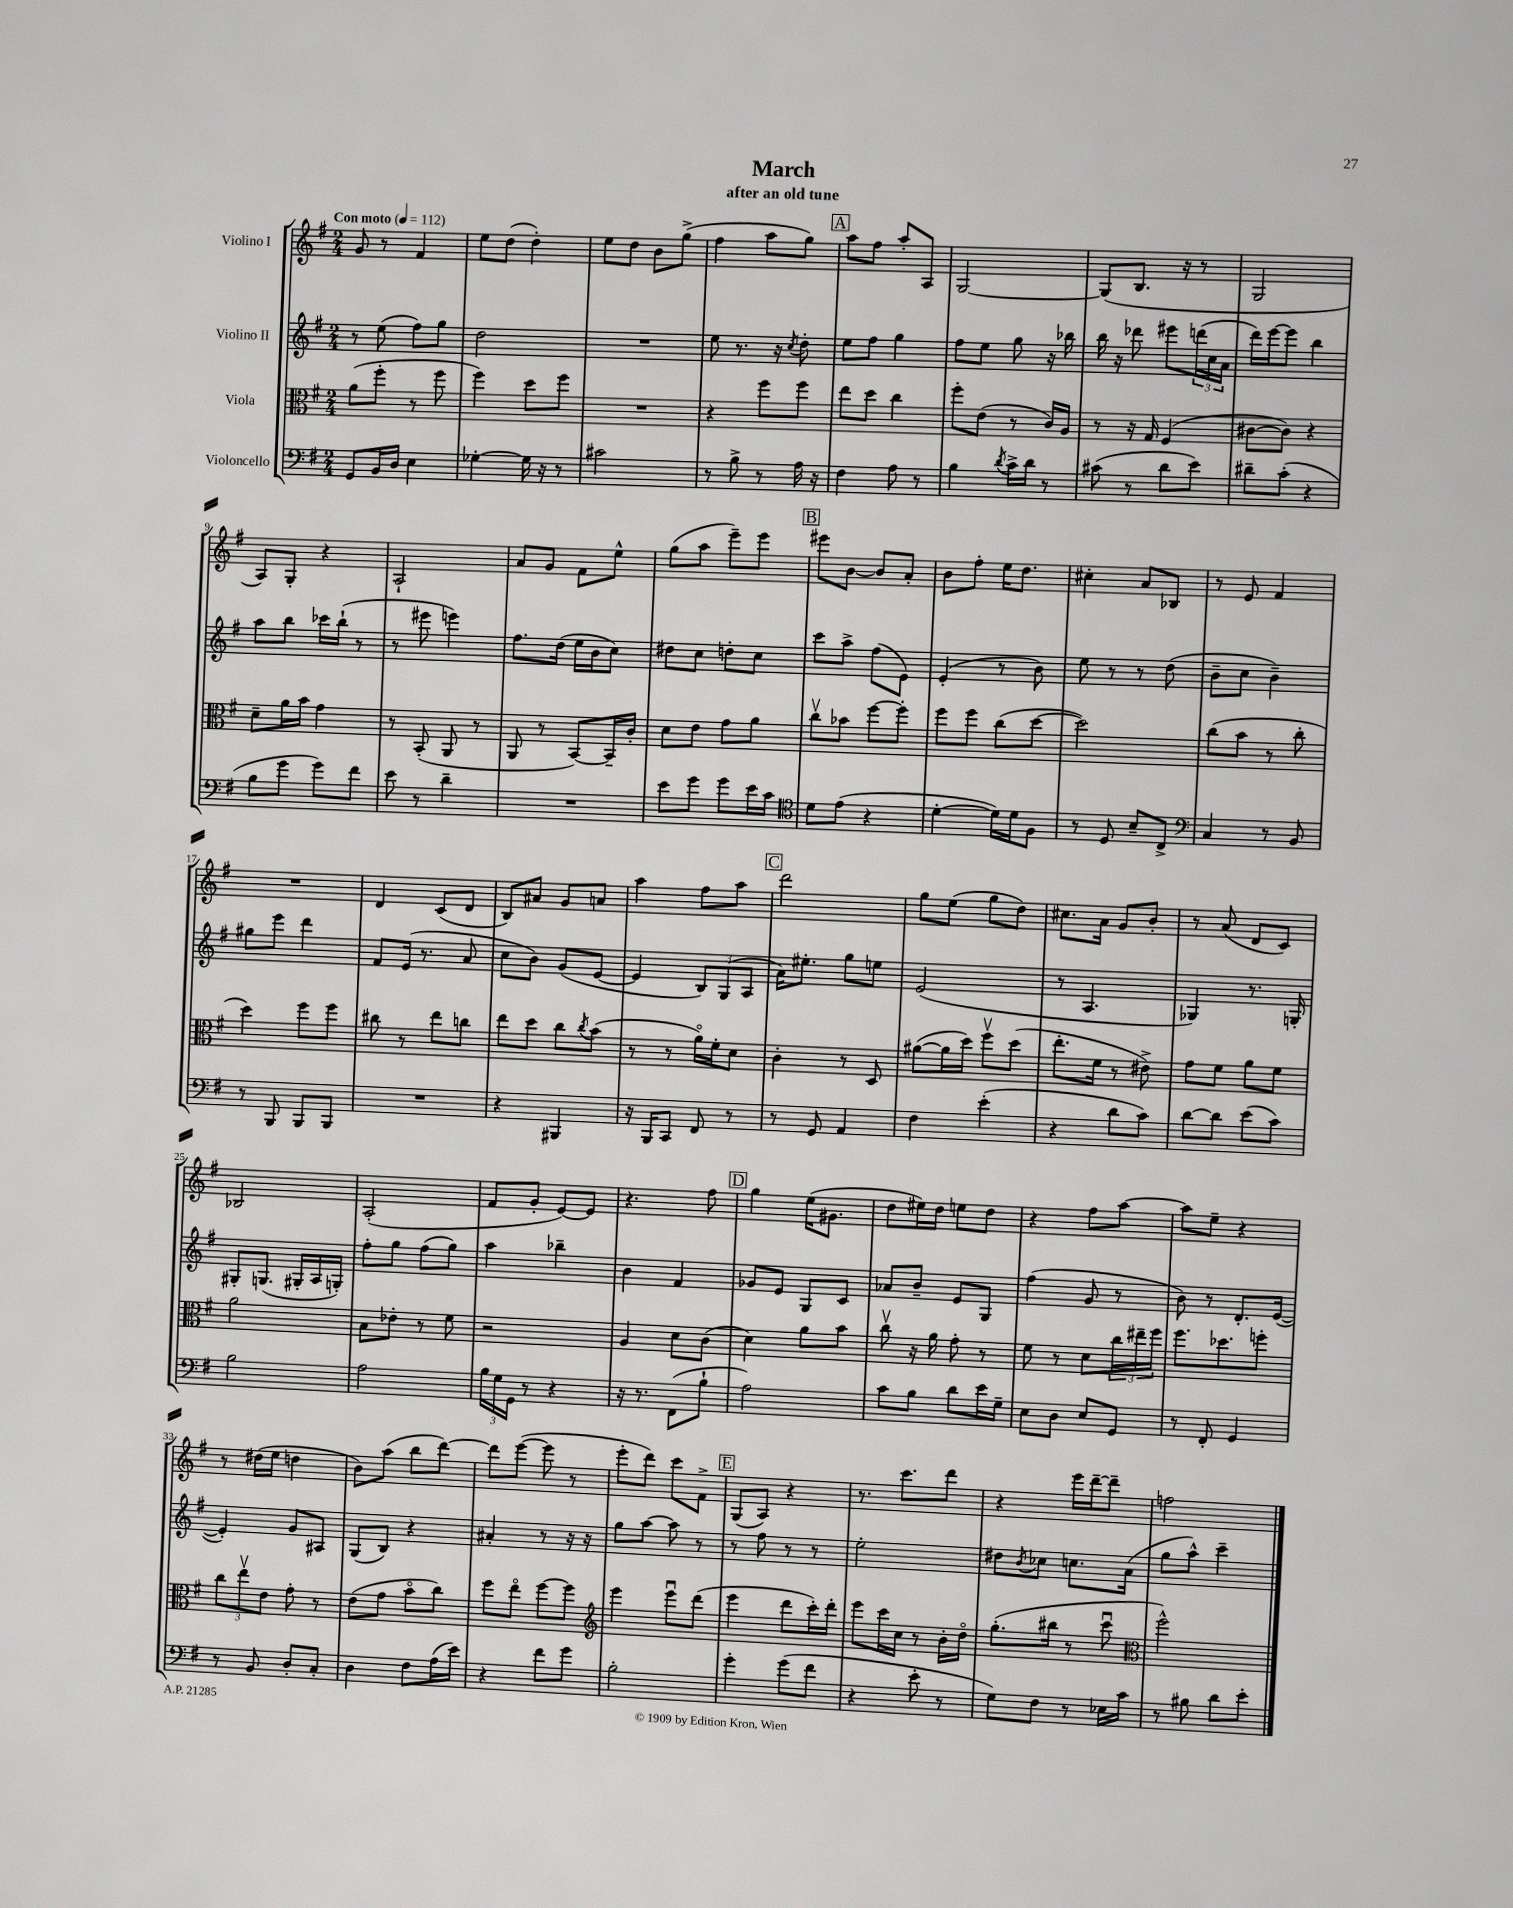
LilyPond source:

\header { title = "March" subtitle = "after an old tune" }
<<
\new StaffGroup <<
\new Staff = "s0" \with { instrumentName = "Violino I" } {
    \clef treble \key g \major \numericTimeSignature \time 2/4 \tempo "Con moto" 4 = 112
    g'8 r8 fis'4 |
    e''8 d''8( d''4-.) |
    e''8 d''8 b'8 g''8->( |
    fis''4 a''8 g''8) |
    \mark \markup { \box "A" } a''8 fis''8 a''8-. a8 |
    g2~ |
    g8( b8. r16 r8 |
    g2 |
    a8) g8-. r4 |
    a2-! |
    a'8 g'8 fis'8 e''8-^ |
    g''8( a''8 e'''8--) e'''8 |
    \mark \markup { \box "B" } eis'''8 b'8~ b'8 a'8-. |
    b'8 fis''8-. e''16 d''8. |
    cis''4-. a'8 bes8 |
    r8 e'8 fis'4 |
    R2 |
    d'4 c'8( d'8 |
    b8) ais'8 g'8 a'8 |
    a''4 fis''8 a''8 |
    \mark \markup { \box "C" } d'''2 |
    g''8 e''8( g''8 d''8) |
    cis''8. a'16 g'8 b'8-. |
    r8 a'8( d'8 c'8) |
    bes2 |
    a2-.( |
    fis'8 g'8-. e'8~) e'8 |
    r4. fis''8 |
    \mark \markup { \box "D" } g''4 e''16( gis'8. |
    d''8 eis''16) d''16 e''8 d''8 |
    r4 fis''8 a''8~ |
    a''8 e''8-- r4 |
    r8 dis''16( e''16 d''4 |
    b'8) a''8( b''8 d'''8~) |
    d'''8 e'''8~( e'''8 r8 |
    e'''8-. d'''8) c'''8 fis'8-> |
    \mark \markup { \box "E" } g8( a8) r4 |
    r8. c'''8. d'''8 |
    r4 e'''16 d'''16~-- d'''8-- |
    f''2 \bar "|." |
}
\new Staff = "s1" \with { instrumentName = "Violino II" } {
    \clef treble \key g \major \numericTimeSignature \time 2/4
    r8 e''8( fis''8) g''8 |
    d''2 |
    R2 |
    e''8 r8. r16 \acciaccatura { c''8 } d''8-. |
    \mark \markup { \box "A" } e''8 fis''8 g''4 |
    fis''8 e''8 g''8 r16 bes''16 |
    b''16 r16 des'''8 eis'''8 \tuplet 3/2 { d'''16( c''16 a'16 } |
    d'''16) e'''16~ e'''8 b''4 |
    a''8 b''8 ces'''16 b''16-!( r8 |
    r8 eis'''8 e'''4) |
    fis''8. d''16( e''16 b'16 c''8) |
    dis''8 c''8 d''8-. c''8 |
    \mark \markup { \box "B" } c'''8 a''8-> fis''8( e'8) |
    e'4-.( r8 b'8) |
    e''8 r8 r8 d''8( |
    b'8-- c''8 b'4--) |
    gis''8 e'''8 d'''4 |
    fis'8 e'16( r8. a'8 |
    c''8 b'8) g'8( e'8~ |
    e'4 \tuplet 3/2 { b8) g8( a8 } |
    \mark \markup { \box "C" } a'16) eis''8.-. g''8 e''8 |
    e'2( |
    r8 a4. |
    ges4) r8. g16-. |
    gis8-. g8.( gis16-. a16 g16-.) |
    fis''8-. g''8 fis''8( g''8) |
    a''4 bes''4-- |
    b'4 fis'4 |
    \mark \markup { \box "D" } ges'8 e'8 g8 c'8 |
    aes'8 b'8-- e'8 g8 |
    fis''4( g'8 r8 |
    b'8) r8 d'8.-. e'16~( |
    e'4-.) g'8 ais8 |
    g8( b8) r4 |
    ais'4-. r8 r16 r16 |
    g''8 a''8~ a''8 r8 |
    \mark \markup { \box "E" } r8 fis''8 r8 r8 |
    e''2-. |
    dis''8 \acciaccatura { b'8 } ces''8 c''8. a'16( |
    g''8 a''8-^) c'''4-- \bar "|." |
}
\new Staff = "s2" \with { instrumentName = "Viola" } {
    \clef alto \key g \major \numericTimeSignature \time 2/4
    a'8( fis''8-. r8 fis''8 |
    fis''4) d''8 fis''8 |
    R2 |
    r4 fis''8 fis''8 |
    \mark \markup { \box "A" } e''8 d''8 c''4 |
    fis''8-. e'8( r8 c'16) a16 |
    r8 r16 g16 fis4( |
    cis'8~ cis'8) r4 |
    d'8-- a'16 b'16 g'4 |
    r8 b,8-.( a,8 r8 |
    a,8 r8 b,8~) b,16-- c'16-. |
    d'8 e'8 g'8 a'8 |
    \mark \markup { \box "B" } c''8\upbow bes'8 fis''8~ fis''8-. |
    fis''8 fis''8 c''8( d''8~ |
    d''2) |
    c''8( b'8 r8 c''8-. |
    d''4) fis''8 fis''8 |
    cis''8 r8 e''8 c''8 |
    e''8 d''8 c''8 \acciaccatura { c''8 } b'8( |
    r8 r8 a'16\flageolet) fis'16-. d'8 |
    \mark \markup { \box "C" } c'4-. r8 d8 |
    ais'8~( ais'16 d''16) fis''8\upbow d''8( |
    e''8.-. fis'16 r8 eis'8->) |
    g'8 fis'8 a'8 fis'8 |
    a'2 |
    b8 ees'8-. r8 fis'8 |
    r2 |
    a4 d'8 c'8( |
    \mark \markup { \box "D" } d'4) a'8 b'8 |
    c''8\upbow r16 a'16 g'8-. r8 |
    fis'8 r8 d'8 \tuplet 3/2 { c''16 eis''16-- fis''16 } |
    fis''8. des''8. f''8-. |
    \tuplet 3/2 { c''8 e''8\upbow e'8 } g'8-. r8 |
    e'8( g'8 b'8\flageolet c''8) |
    fis''8 e''8\flageolet fis''8~ fis''8 |
    \clef treble e'''4 e'''8\downbow d'''8( |
    \mark \markup { \box "E" } e'''4 d'''8 c'''16-.) d'''16-. |
    e'''8 c'''16 c''16 r8 b'16-. d''16\flageolet |
    g''8.-.( bis''16 r8 c'''8\downbow |
    \clef alto fis''2-^) \bar "|." |
}
\new Staff = "s3" \with { instrumentName = "Violoncello" } {
    \clef bass \key g \major \numericTimeSignature \time 2/4
    g,8 b,16 d16 e4 |
    ges4~-. ges16 r16 r8 |
    cis'2 |
    r8 b8-> r8 a16 r16 |
    \mark \markup { \box "A" } fis4 a8 r8 |
    b4 \acciaccatura { d'8 } c'16-> d'16 r8 |
    cis'8( r8 d'8 e'8) |
    dis'8-- c'8-.( r4 |
    b8 g'8 g'8) fis'8 |
    e'8 r8 d'4-- |
    R2 |
    e'8 g'8 g'8 e'16 c'16 |
    \mark \markup { \box "B" } \clef tenor d'8 e'8( r4 |
    d'4~-. d'16) d'16 fis8 |
    r8 d8 b8-- c8-> |
    \clef bass c4 r8 b,8 |
    r8 b,,8 b,,8 b,,8 |
    R2 |
    r4 bis,,4 |
    r16 b,,16 c,8 fis,8 r8 |
    \mark \markup { \box "C" } r8 g,8 a,4 |
    fis4 e'4-.( |
    r4 d'8 c'8) |
    d'8~ d'8 e'8( c'8) |
    b2 |
    a2 |
    \tuplet 3/2 { b16 g16 g,16 } r8 r4 |
    r16 r8. fis,8( b8-! |
    \mark \markup { \box "D" } a2) |
    c'8 b8 d'8 e'16 g16-- |
    e8 d8 e8 g,8 |
    r8 fis,8-. g,4 |
    r8 b,8 d8-. c8-. |
    d4 fis8 a16( e'16) |
    r4 fis'8 g'8 |
    b2-. |
    \mark \markup { \box "E" } g'4-. g'8( fis'8 |
    r4 e'8-. r8 |
    g8) fis8 r8 ees16 c'16 |
    r8 bis8 d'8 e'8-. \bar "|." |
}
>>
>>
